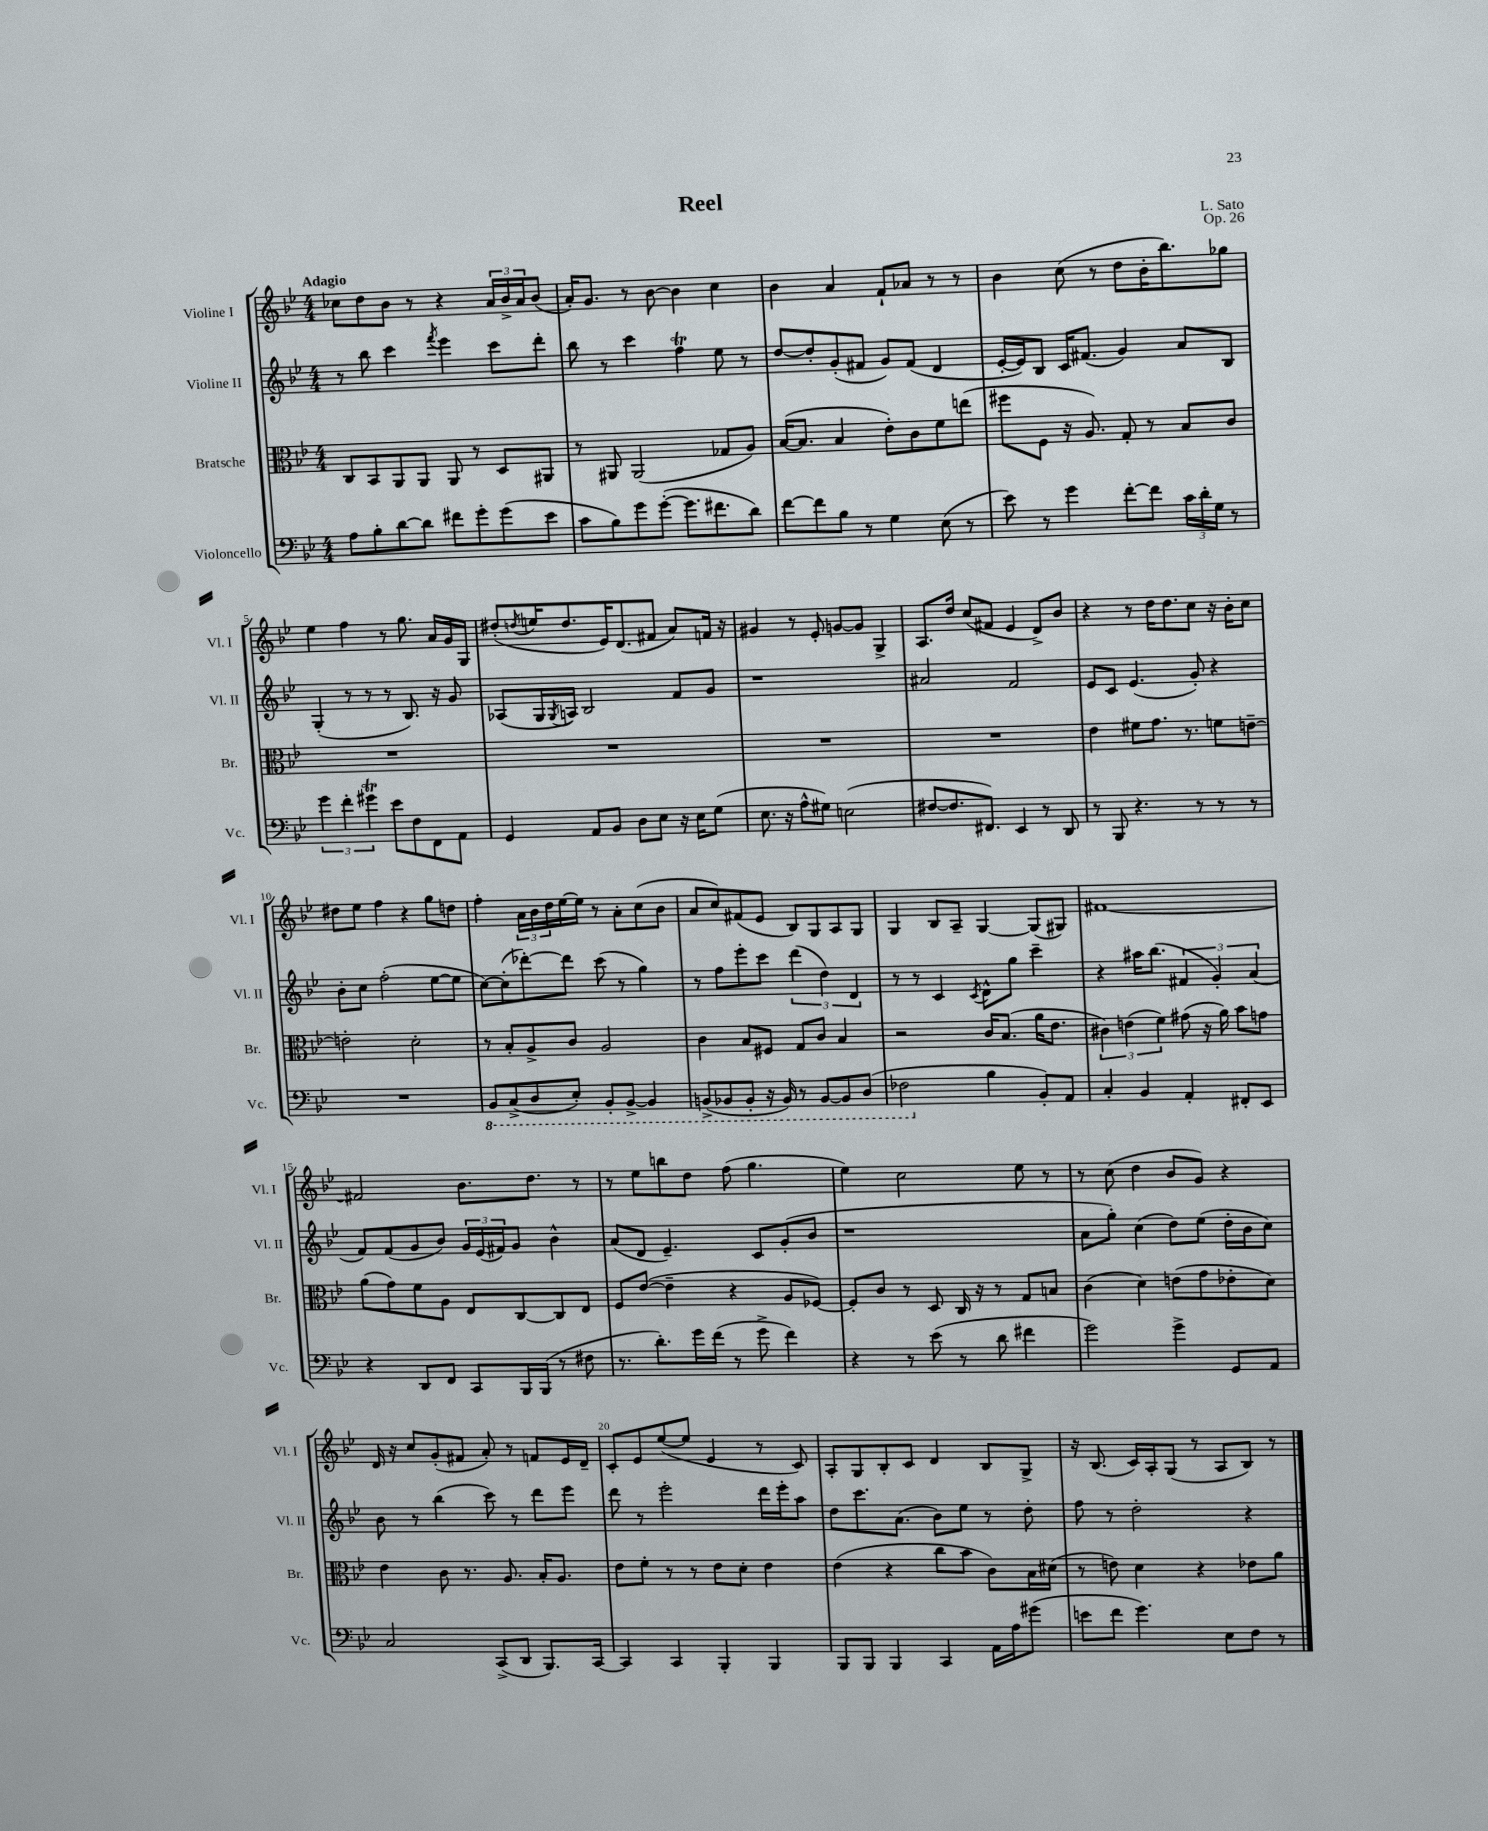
\header { title = "Reel" composer = "L. Sato" opus = "Op. 26" }
<<
\new StaffGroup <<
\new Staff = "s0" \with { instrumentName = "Violine I" shortInstrumentName = "Vl. I" } {
    \clef treble \key bes \major \numericTimeSignature \time 4/4 \tempo "Adagio"
    ces''8 d''8 bes'8 r8 r4 \tuplet 3/2 { a'16 bes'16-> a'16 } bes'8( |
    a'16-.) g'8. r8 bes'8~ bes'4 c''4 |
    bes'4 a'4 f'8-! aes'8 r8 r8 |
    bes'4 c''8( r8 d''8 bes'16-. bes''8.) ges''8 |
    ees''4 f''4 r8 g''8. a'16 g'16 g16 |
    dis''8-.( \acciaccatura { d''8 } e''16 d''8. ees'16) d'8.( fis'8 a'8) f'16 r16 |
    gis'4 r8 ees'8-. g'8~ g'8 g4-> |
    a8. d''16 c''8( fis'8 ees'4 d'8->) bes'8 |
    r4 r8 d''16 d''8. c''8 r16 bes'16-. c''8 |
    dis''8 ees''8 f''4 r4 g''8 d''8 |
    f''4-. \tuplet 3/2 { a'16 bes'16 d''16 } ees''16~ ees''16 r8 a'8-. c''8( bes'8 |
    a'8 c''8) fis'8( ees'8 bes8) g8 a8 g8 |
    g4 bes8 a8-- g4~ g8( gis8) |
    fis'1~ |
    fis'2 bes'8. d''8. r8 |
    r8 ees''8 b''8 d''8 f''8( g''4. |
    ees''4) c''2 ees''8 r8 |
    r8 c''8( d''4 bes'8 g'8) r4 |
    d'16 r16 c''8 g'8-.( fis'8 a'8-.) r8 f'8 ees'16 d'16-- |
    c'8-. ees'8 ees''8~( ees''8 ees'4 r8 c'8) |
    a8-. g8 bes8-. c'8 d'4 bes8 g8-> |
    r16 bes8.( c'16) a16-. g8( r8 a8 bes8) r8 \bar "|." |
}
\new Staff = "s1" \with { instrumentName = "Violine II" shortInstrumentName = "Vl. II" } {
    \clef treble \key bes \major \numericTimeSignature \time 4/4
    r8 bes''8 c'''4 \acciaccatura { f'''8 } ees'''4 c'''8 d'''8-. |
    bes''8 r8 c'''4 f''4\trill ees''8 r8 |
    d''8~ d''8-. g'8-.( fis'8 g'8) fis'8( d'4 |
    ees'16~-. ees'16) bes8 c'16 fis'8.( g'4) a'8 bes8 |
    g4-.( r8 r8 r8 bes8.) r16 g'8 |
    aes8( g16 \acciaccatura { g8 } a16) bes2 f'8 g'8 |
    r1 |
    ais'2 f'2 |
    ees'8 c'8 ees'4.( g'8-.) r4 |
    bes'8-. c''8 f''2-.( ees''8~ ees''8 |
    c''8~) c''8-.( des'''8~-.) des'''8 c'''8( r8 g''4) |
    r8 f''8 ees'''8-. c'''8 \tuplet 3/2 { d'''4( d''4) d'4 } |
    r8 r8 c'4 \acciaccatura { c'8 } d'8-^ g''8 c'''4-- |
    r4 ais''16 bes''8.( \tuplet 3/2 { fis'4 g'4-.) a'4( } |
    f'8) f'8( g'8 bes'8) \tuplet 3/2 { g'16 ees'16( fis'16) } g'8 bes'4-^ |
    a'8( d'8 ees'4.--) c'8 g'8-.( bes'8 |
    r1 |
    a'8 g''8-.) c''4( d''8) ees''8( d''16-. bes'16 c''8) |
    bes'8 r8 bes''4( c'''8) r8 d'''8 ees'''8 |
    d'''8 r8 ees'''2-. d'''16 ees'''16-. a''8 |
    d''8 c'''8. a'8.( bes'8) ees''8 r8 d''8-. |
    f''8 r8 d''2-. r4 \bar "|." |
}
\new Staff = "s2" \with { instrumentName = "Bratsche" shortInstrumentName = "Br." } {
    \clef alto \key bes \major \numericTimeSignature \time 4/4
    c8 bes,8 a,8 a,8 a,8 r8 d8 ais,8 |
    r8 ais,8 ais,2( ges8 a8) |
    bes16~( bes8. bes4 ees'8-.) c'8 f'8 e''8( |
    fis''8 f8 r16 a8.) g8-. r8 bes8 c'8 |
    R1 |
    R1 |
    R1 |
    R1 |
    ees'4 fis'8 g'8. r8. f'8 e'8~-- |
    e'2-. d'2-. |
    r8 bes8-. a8-> c'8 a2 |
    c'4 bes8 fis8 g8 c'8 bes4 |
    r2 c'16 bes8.( a'16 ees'8. |
    \tuplet 3/2 { cis'4) e'4( f'4) } gis'8( r16 a'16) bes'8 g'8 |
    a'8( g'8) f'8 a8 ees8 c8~ c8 ees8 |
    f8 ees'8~( ees'4-- r4 a8 fes8~) |
    fes8-. c'8 r8 d8 c16 r16 r8 g8 b8 |
    c'4( d'4) e'8( g'8 ees'8-. d'8) |
    ees'4 c'8 r8. a8. bes16-. a8. |
    ees'8 f'8-. r8 r8 ees'8 d'8-. ees'4 |
    ees'4( r4 c''8 bes'8 c'8) bes16 dis'16( |
    r8 e'8) d'4 r4 ees'8 a'8 \bar "|." |
}
\new Staff = "s3" \with { instrumentName = "Violoncello" shortInstrumentName = "Vc." } {
    \clef bass \key bes \major \numericTimeSignature \time 4/4
    a8 bes8-. d'8~ d'8 fis'8 g'8-. g'8( ees'8 |
    c'8 bes8) g'8 g'8~-.( g'8. fis'8. d'8) |
    f'8~ f'8 bes8 r8 g4 ees8( r8 |
    ees'8) r8 g'4 f'8~-. f'8 \tuplet 3/2 { c'16 d'16-. g16 } r8 |
    \tuplet 3/2 { g'4 f'4-. gis'4\trill } ees'8 f8 f,8 a,8 |
    g,4 a,8 bes,8 d8 ees8 r16 ees16 g8( |
    ees8. r16 a8-^ gis8) e2( |
    fis8~ fis8. fis,8.) ees,4 r8 d,8 |
    r8 bes,,8 r4. r8 r8 r8 |
    R1 |
    \ottava #-1 bes,,8 c,8->( d,8 ees,8-.) bes,,8-. bes,,8~-> bes,,4 |
    b,,8->( bes,,8 bes,,8-. r16 bes,,16) r8 bes,,8~ bes,,8 d,8( |
    fes,2 \ottava #0 bes4 bes,8-.) a,8 |
    c4-. bes,4 a,4-. fis,8-. ees,8 |
    r4 d,8 f,8 c,8 bes,,16 bes,,16( r8 fis8 |
    r8. d'8.-.) g'16 f'16( r8 g'8-> f'4) |
    r4 r8 ees'8( r8 d'8 fis'4 |
    g'2) g'4-> g,8 a,8 |
    c2 c,8->( d,8 bes,,8.) c,16~ |
    c,4 c,4 bes,,4-. bes,,4 |
    bes,,8 bes,,8 bes,,4 c,4 a,16 a16 gis'8( |
    e'8 f'8 g'4.) ees8 f8 r8 \bar "|." |
}
>>
>>
\layout { \context { \Score \override BarNumber.break-visibility = ##(#f #t #t) barNumberVisibility = #(every-nth-bar-number-visible 5) } }
